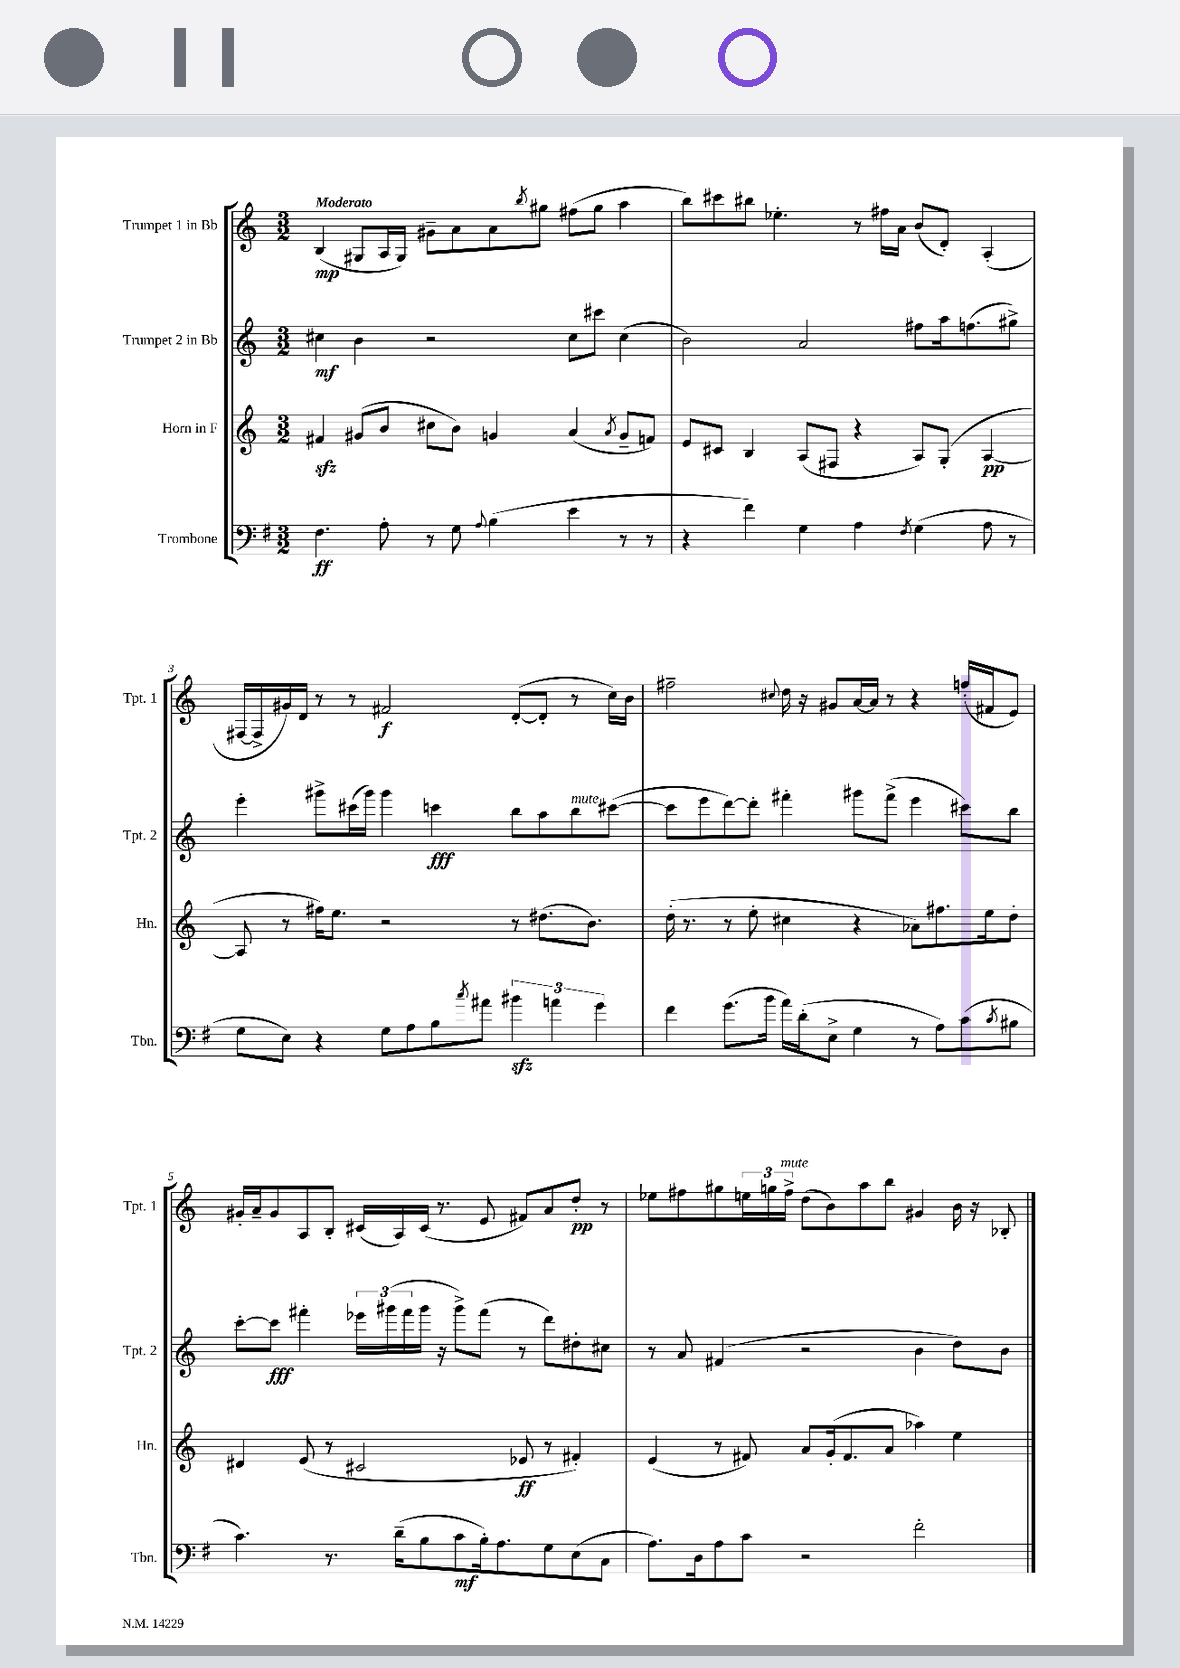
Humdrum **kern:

**kern	**dynam	**kern	**dynam	**kern	**dynam	**kern	**dynam
*part4	*part4	*part3	*part3	*part2	*part2	*part1	*part1
*staff4	*staff4	*staff3	*staff3	*staff2	*staff2	*staff1	*staff1
*I"Trombone	*	*I"Horn in F	*	*I"Trumpet 2 in Bb	*	*I"Trumpet 1 in Bb	*
*I'Tbn.	*	*I'Hn.	*	*I'Tpt. 2	*	*I'Tpt. 1	*
*clefF4	*	*clefG2	*	*clefG2	*	*clefG2	*
*k[f#]	*	*k[]	*	*k[]	*	*k[]	*
*M3/2	*	*M3/2	*	*M3/2	*	*M3/2	*
=1	=1	=1	=1	=1	=1	=1	=1
!	!	!	!	!	!	!LO:TX:a:B:t=Moderato	!
4.F#\	ff	4f#Xzz/	.	4cc#X\	mf	(4B/	mp
.	.	(8g#X/L	.	4b\	.	8G#X/L	.
8A'\	.	8b/J	.	.	.	16A/L	.
.	.	.	.	.	.	16G#/JJ)	.
8r	.	8cc#X\L	.	2r	.	8g#X~\L	.
8G\	.	8b\J)	.	.	.	8a\	.
8qqA/	.	.	.	.	.	.	.
(4B\	.	4gn/	.	.	.	8a\	.
.	.	.	.	.	.	8qbb/	.
.	.	.	.	.	.	8gg#X\J	.
4e\	.	(4a/	.	8cc#\L	.	(8ff#X\L	.
.	.	.	.	8ccc#X\J	.	8gg#\J	.
.	.	8qa/	.	.	.	.	.
8r	.	8g~/L	.	(4cc#\	.	4aa\	.
8r	.	8fn/J)	.	.	.	.	.
=2	=2	=2	=2	=2	=2	=2	=2
4r	.	8e/L	.	2b\)	.	8bb\L)	.
.	.	8c#X/J	.	.	.	8ccc#X\	.
4f#\)	.	4B/	.	.	.	8bb#X\J	.
.	.	.	.	.	.	4.ee-X'\	.
4G\	.	(8A/L	.	2a/	.	.	.
.	.	8F#X/J	.	.	.	.	.
4A\	.	4r	.	.	.	8r	.
.	.	.	.	.	.	16ff#X\LL	.
.	.	.	.	.	.	16a\JJ	.
8qF#/	.	.	.	.	.	.	.
(4G\	.	8A/L)	.	8ff#X\L	.	(8b/L	.
.	.	(8G'/J	.	16aa\k	.	8d'/J)	.
.	.	.	.	(8.ffn\	.	.	.
8A\	.	[4A/	pp	.	.	(4A'/	.
8r	.	.	.	8gg#X^\J)	.	.	.
!!LO:LB:g=z
=3	=3	=3	=3	=3	=3	=3	=3
8G\L	.	8A/]	.	4eee'\	.	[16F#X/LL	.
.	.	.	.	.	.	16F#^/]	.
8E\J)	.	8r	.	.	.	16g#X/)	.
.	.	.	.	.	.	16d/JJ	.
4r	.	16ff#X\KL)	.	8ggg#X^\L	.	8r	.
.	.	8.ee\J	.	.	.	.	.
.	.	.	.	(16ccc#X\L	.	8r	.
.	.	.	.	16ggg#\JJ)	.	.	.
8G\L	.	2r	.	4ggg#\	.	2f#X/	f
8A\	.	.	.	.	.	.	.
8B\	.	.	.	4cccn\	fff	.	.
8qcc/	.	.	.	.	.	.	.
8a#X\J	.	.	.	.	.	.	.
6b#Xzz\	.	8r	.	8bb\L	.	([8d'/L	.
.	.	(8.dd#X\L	.	8aa\	.	8d'/J]	.
6an\	.	.	.	.	.	.	.
!	!	!	!	!LO:TX:a:i:t=mute	!	!	!
.	.	.	.	8bb\	.	8r	.
.	.	8.b\J)	.	.	.	.	.
6g\	.	.	.	.	.	.	.
.	.	.	.	([8ccc#X\J	.	16cc\LL)	.
.	.	.	.	.	.	16b\JJ	.
=4	=4	=4	=4	=4	=4	=4	=4
4f#\	.	(16dd'\	.	8ccc#\L]	.	2ff#X~\	.
.	.	8.r	.	.	.	.	.
.	.	.	.	8eee\	.	.	.
(8.g\L	.	8r	.	[8ddd\)	.	.	.
.	.	8ee'\	.	8ddd'\J]	.	.	.
16b\Jk	.	.	.	.	.	.	.
.	.	.	.	.	.	8qqcc#X/	.
16a\LL)	.	4cc#X\	.	4fff#X'\	.	16dd\	.
(16d'\J	.	.	.	.	.	16r	.
8E^\J	.	.	.	.	.	8g#X/L	.
4G\	.	4r	.	8ggg#X\L	.	[16a/L	.
.	.	.	.	.	.	16a/JJ]	.
.	.	.	.	(8fff#^\J	.	8r	.
8r	.	8a-X\L)	.	4eee\	.	4r	.
8A\L)	.	8.ff#X\	.	.	.	.	.
(8c\	.	.	.	8ccc#X\L)	.	(16ffn'/LL	.
.	.	16ee\k	.	.	.	16f#X/J	.
8qc/	.	.	.	.	.	.	.
8B#X\J	.	8dd'\J	.	8bb\J	.	8e/J)	.
!!LO:LB:g=z
=5	=5	=5	=5	=5	=5	=5	=5
4.c\)	.	4d#X/	.	[8ccc'\L	.	16g#X'/LL	.
.	.	.	.	.	.	16a~/J	.
.	.	.	.	8ccc\J]	fff	8g#/	.
.	.	(8e/	.	4fff#X'\	.	8A/	.
8.r	.	8r	.	.	.	8B'/J	.
.	.	2c#X/	.	24eee-X\LL	.	(16c#X/LL	.
.	.	.	.	(24ggg#X\	.	.	.
(16d~\KL	.	.	.	.	.	16A/)	.
.	.	.	.	24fff#\	.	.	.
8B\	.	.	.	16ggg#\JJ	.	(16c#/JJ	.
.	.	.	.	16r	.	8.r	.
8c\	mf	.	.	8ggg#^\L)	.	.	.
16B'\k)	.	.	.	(8fff#\J	.	8e/	.
8.A\	.	.	.	.	.	.	.
.	.	8e-X/	ff	8r	.	8f#X/L)	.
8G\	.	8r	.	8ddd\L)	.	8a/	.
(8E\	.	4f#X'/)	.	8dd#X'\	.	8dd'/J	pp
8C\J	.	.	.	8cc#X\J	.	8r	.
=6	=6	=6	=6	=6	=6	=6	=6
8.A\L)	.	(4e/	.	8r	.	8ee-X\L	.
.	.	.	.	8a/	.	8ff#X\	.
16D\k	.	.	.	.	.	.	.
8A\	.	8r	.	(4f#X/	.	8gg#X\	.
8c\J	.	8f#X/)	.	.	.	24een\L	.
.	.	.	.	.	.	24ggn\	.
!	!	!	!	!	!	!LO:TX:a:i:t=mute	!
.	.	.	.	.	.	24ff#^\JJ	.
2r	.	8a/L	.	2r	.	(8dd\L	.
.	.	(16g'/k	.	.	.	8b\)	.
.	.	8.f#/	.	.	.	.	.
.	.	.	.	.	.	8aa\	.
.	.	8a/J	.	.	.	8bb\J	.
2f#'\	.	4aa-X\)	.	4b\	.	4g#X/	.
.	.	4ee\	.	8dd\L)	.	16b\	.
.	.	.	.	.	.	16r	.
.	.	.	.	8b\J	.	8B-X'/	.
==	==	==	==	==	==	==	==
*-	*-	*-	*-	*-	*-	*-	*-
